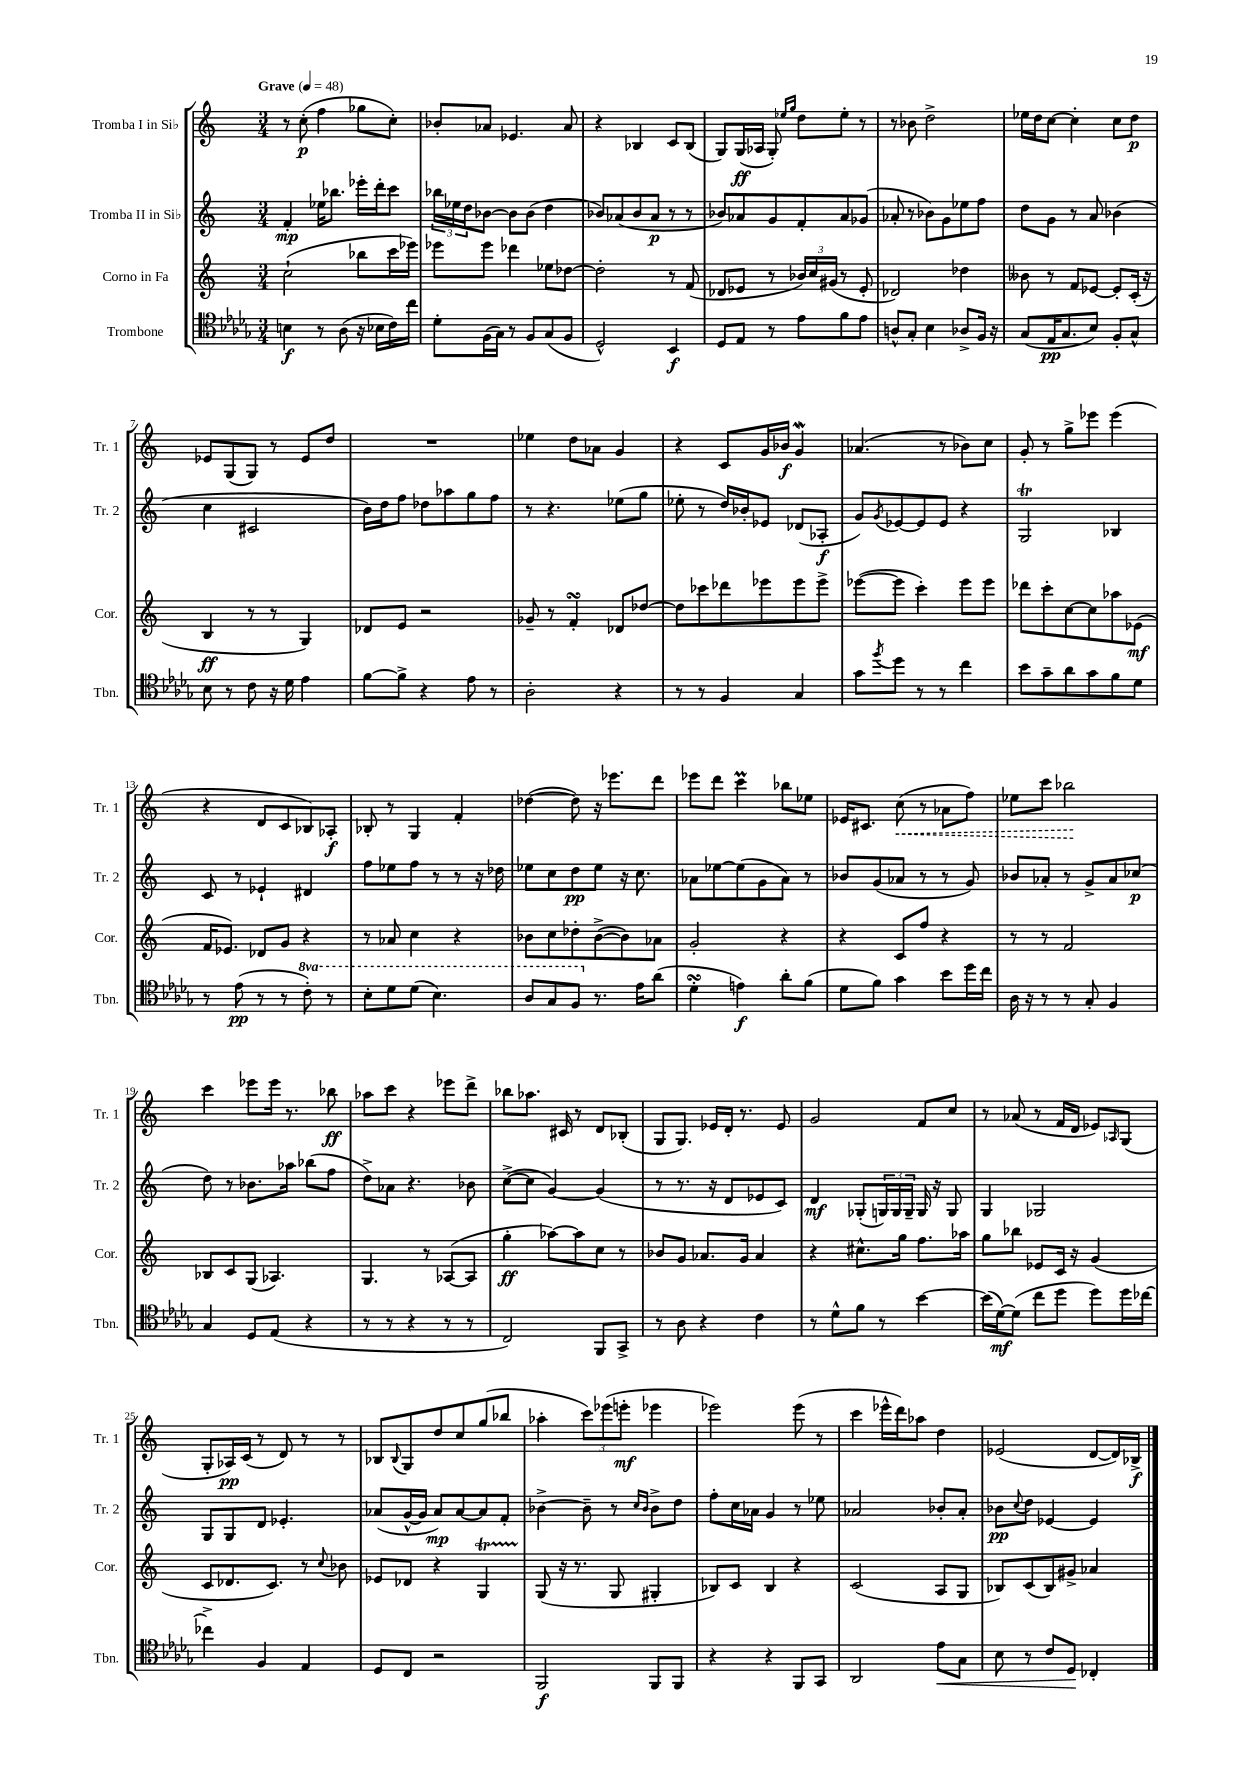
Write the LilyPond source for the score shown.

<<
\new StaffGroup <<
\new Staff = "s0" \with { instrumentName = "Tromba I in Sib" shortInstrumentName = "Tr. 1" } {
    \clef treble \key c \major \numericTimeSignature \time 3/4 \tempo "Grave" 4 = 48
    r8 c''8-.\p( f''4 ges''8 c''8-.) |
    bes'8-. aes'8 ees'4. aes'8 |
    r4 bes4 c'8 bes8( |
    g8) g16\ff( aes16 g8-.) \grace { ees''16 g''16 } d''8 ees''8-. r8 |
    r8 bes'8 d''2-> |
    ees''16 d''16 c''8~ c''4-. c''8 d''8\p |
    ees'8 g8( g8) r8 ees'8 d''8 |
    R2. |
    ees''4 d''8 aes'8 g'4 |
    r4 c'8 g'16 bes'16\f g'4\mordent |
    aes'4.( r8 bes'8) c''8 |
    g'8-. r8 g''8-> ees'''8 ees'''4( |
    r4 d'8 c'8 bes8) aes8-.\f |
    bes8-. r8 g4 f'4-. |
    des''4~( des''8) r16 ees'''8. d'''8 |
    ees'''8 d'''8 c'''4\prall bes''8 ees''8 |
    ees'16 cis'8. \once \override Hairpin.style = #'dashed-line c''8\<( r8 aes'8 f''8) |
    ees''8 c'''8 bes''2\! |
    c'''4 ees'''8 ees'''16 r8. bes''8\ff |
    aes''8 c'''8 r4 ees'''8 d'''8-> |
    bes''8 aes''8. cis'16 r8 d'8 bes8-.( |
    g8 g8.) ees'16 d'16-. r8. ees'8 |
    g'2 f'8 c''8 |
    r8 aes'8( r8 f'16 d'16 ees'8) \grace { aes16 } g8( |
    g8-. aes16\pp) c'16( r8 d'8) r8 r8 |
    bes8 \appoggiatura { bes8 } g8 d''8 c''8 g''8( bes''8 |
    aes''4-. \tuplet 3/2 { c'''8) ees'''8( e'''8-.\mf } ees'''4 |
    ees'''2) ees'''8( r8 |
    c'''4 ees'''16-^ d'''16) aes''8 d''4 |
    ees'2( d'8~ d'16) bes16->\f \bar "|." |
}
\new Staff = "s1" \with { instrumentName = "Tromba II in Sib" shortInstrumentName = "Tr. 2" } {
    \clef treble \key c \major \numericTimeSignature \time 3/4
    f'4-.\mp ees''16 bes''8. ees'''16-. d'''16-. c'''8 |
    \tuplet 3/2 { bes''16 ees''16 d''16 } bes'8~ bes'8 bes'8( d''4 |
    bes'8) aes'8( bes'8 aes'8\p r8 r8 |
    bes'8) aes'8 g'8 f'8-. aes'8 ges'8( |
    aes'8-. r8 bes'8) g'8 ees''8 f''8 |
    d''8 g'8 r8 a'8 bes'4( |
    c''4 cis'2 |
    b'16) d''16 f''8 des''8 aes''8 g''8 f''8 |
    r8 r4. ees''8( g''8 |
    ees''8-. r8 d''16) bes'16-. ees'8 des'8( aes8-.\f |
    g'8) \acciaccatura { g'8 } ees'8~ ees'8 ees'8 r4 |
    g2\trill bes4 |
    c'8 r8 ees'4-! dis'4 |
    f''8 ees''8 f''8 r8 r8 r16 des''16 |
    ees''8 c''8 d''8\pp ees''8 r16 c''8. |
    aes'8 ees''8~ ees''8( g'8 aes'8) r8 |
    bes'8 g'8( aes'8 r8 r8 g'8) |
    bes'8 aes'8-. r8 g'8-> aes'8 ces''8\p( |
    d''8) r8 bes'8. aes''16 bes''8( f''8 |
    d''8->) aes'8 r4. bes'8 |
    c''8~->( c''8 g'4~) g'4( |
    r8 r8. r16 d'8 ees'8 c'8) |
    d'4\mf ges8-.( \tuplet 3/2 { g16) g16 g16-- } g16 r16 g8 |
    g4 ges2 |
    g8 g8 d'8 ees'4.-. |
    aes'8( g'16~-^ g'16 aes'8\mp) aes'8~ aes'8 f'8-. |
    bes'4~-> bes'8-- r8 \grace { c''16 bes'16 } bes'8-> d''8 |
    f''8-. c''16 aes'16 g'4 r8 ees''8 |
    aes'2 bes'8-. aes'8-. |
    bes'8\pp \appoggiatura { c''8 } d''8 ees'4~ ees'4 \bar "|." |
}
\new Staff = "s2" \with { instrumentName = "Corno in Fa" shortInstrumentName = "Cor." } {
    \clef treble \key c \major \numericTimeSignature \time 3/4
    c''2-!( bes''8 c'''16 ees'''16) |
    ees'''8 ees'''8 des'''4 ees''8 des''8~ |
    des''2-. r8 f'8( |
    des'8 ees'8 r8 \tuplet 3/2 { bes'16) c''16 gis'16( } r8 ees'8-. |
    des'2) des''4 |
    beses'8 r8 f'8 ees'8~ ees'8-. c'16-.( r16 |
    b4\ff r8 r8 g4) |
    des'8 e'8 r2 |
    ges'8-- r8 f'4-.\turn des'8 des''8~ |
    des''8 ces'''8 des'''8 ees'''8 ees'''8 ees'''8-> |
    ees'''8~( ees'''8 c'''4-.) ees'''8 ees'''8 |
    des'''8 c'''8-. c''8~ c''8 aes''8 ees'8\mf( |
    f'16 ees'8.) des'8 g'8 r4 |
    r8 aes'8 c''4 r4 |
    bes'8 c''8 des''8-. bes'8~->( bes'8) aes'8 |
    g'2-. r4 |
    r4 c'8 f''8 r4 |
    r8 r8 f'2 |
    bes8 c'8 g8( aes4.) |
    g4. r8 aes8~( aes8 |
    g''4-.\ff aes''8~) aes''8 c''8 r8 |
    bes'8 g'8 aes'8. g'16 aes'4 |
    r4 cis''8.-^ g''16 f''8. aes''16 |
    g''8 bes''8 ees'8 c'16 r16 g'4( |
    c'8 des'8. c'8.) r8 \appoggiatura { c''8 } bes'8 |
    ees'8 des'8 r4 g4\startTrillSpan |
    g8\stopTrillSpan( r16 r8. g8 gis4-. |
    bes8) c'8 bes4 r4 |
    c'2( a8 g8 |
    bes8) c'8( bes8) gis'8-> aes'4 \bar "|." |
}
\new Staff = "s3" \with { instrumentName = "Trombone" shortInstrumentName = "Tbn." } {
    \clef tenor \key des \major \numericTimeSignature \time 3/4 \set Staff.ottavationMarkups = #ottavation-simple-ordinals
    b4\f r8 aes8( r16 bes16 c'16) c''16 |
    des'8-. f16( ges16) r8 f8 ges8( f8 |
    des2-^) bes,4\f |
    des8 ees8 r8 ees'8 f'8 ees'8 |
    a8-^ ges8-. bes4 aes8-> f16 r16 |
    ges8( ees16\pp ges8. bes8) f8-. ges8-^ |
    bes8 r8 c'8 r16 des'16 ees'4 |
    f'8~ f'8-> r4 ees'8 r8 |
    aes2-. r4 |
    r8 r8 f4 ges4 |
    ges'8 \acciaccatura { f''8 } des''8 r8 r8 c''4 |
    bes'8 ges'8-- aes'8 ges'8 f'8 des'8 |
    r8 ees'8\pp( r8 r8 \ottava #1 c''8-.) r8 |
    bes'8-. des''8 des''8( bes'4.) |
    aes'8 ges'8 f'8 \ottava #0 r8. ees'16 aes'8( |
    des'4-.\turn e'4\f) aes'8-. f'8( |
    des'8 f'8) ges'4 bes'8 des''16 c''16 |
    aes16 r16 r8 r8 ges8-. f4 |
    ges4 des8 ees8( r4 |
    r8 r8 r4 r8 r8 |
    c2) f,8 ges,8-> |
    r8 aes8 r4 c'4 |
    r8 des'8-^ f'8 r8 bes'4~ |
    bes'16( des'16~\mf) des'8( c''8 des''8 des''8) des''16 ces''16~ |
    ces''4-> f4 ees4 |
    des8 c8 r2 |
    f,2\f f,8 f,8 |
    r4 r4 f,8 ges,8 |
    aes,2 ees'8\< ges8 |
    bes8 r8 c'8 des8\! ces4-. \bar "|." |
}
>>
>>
